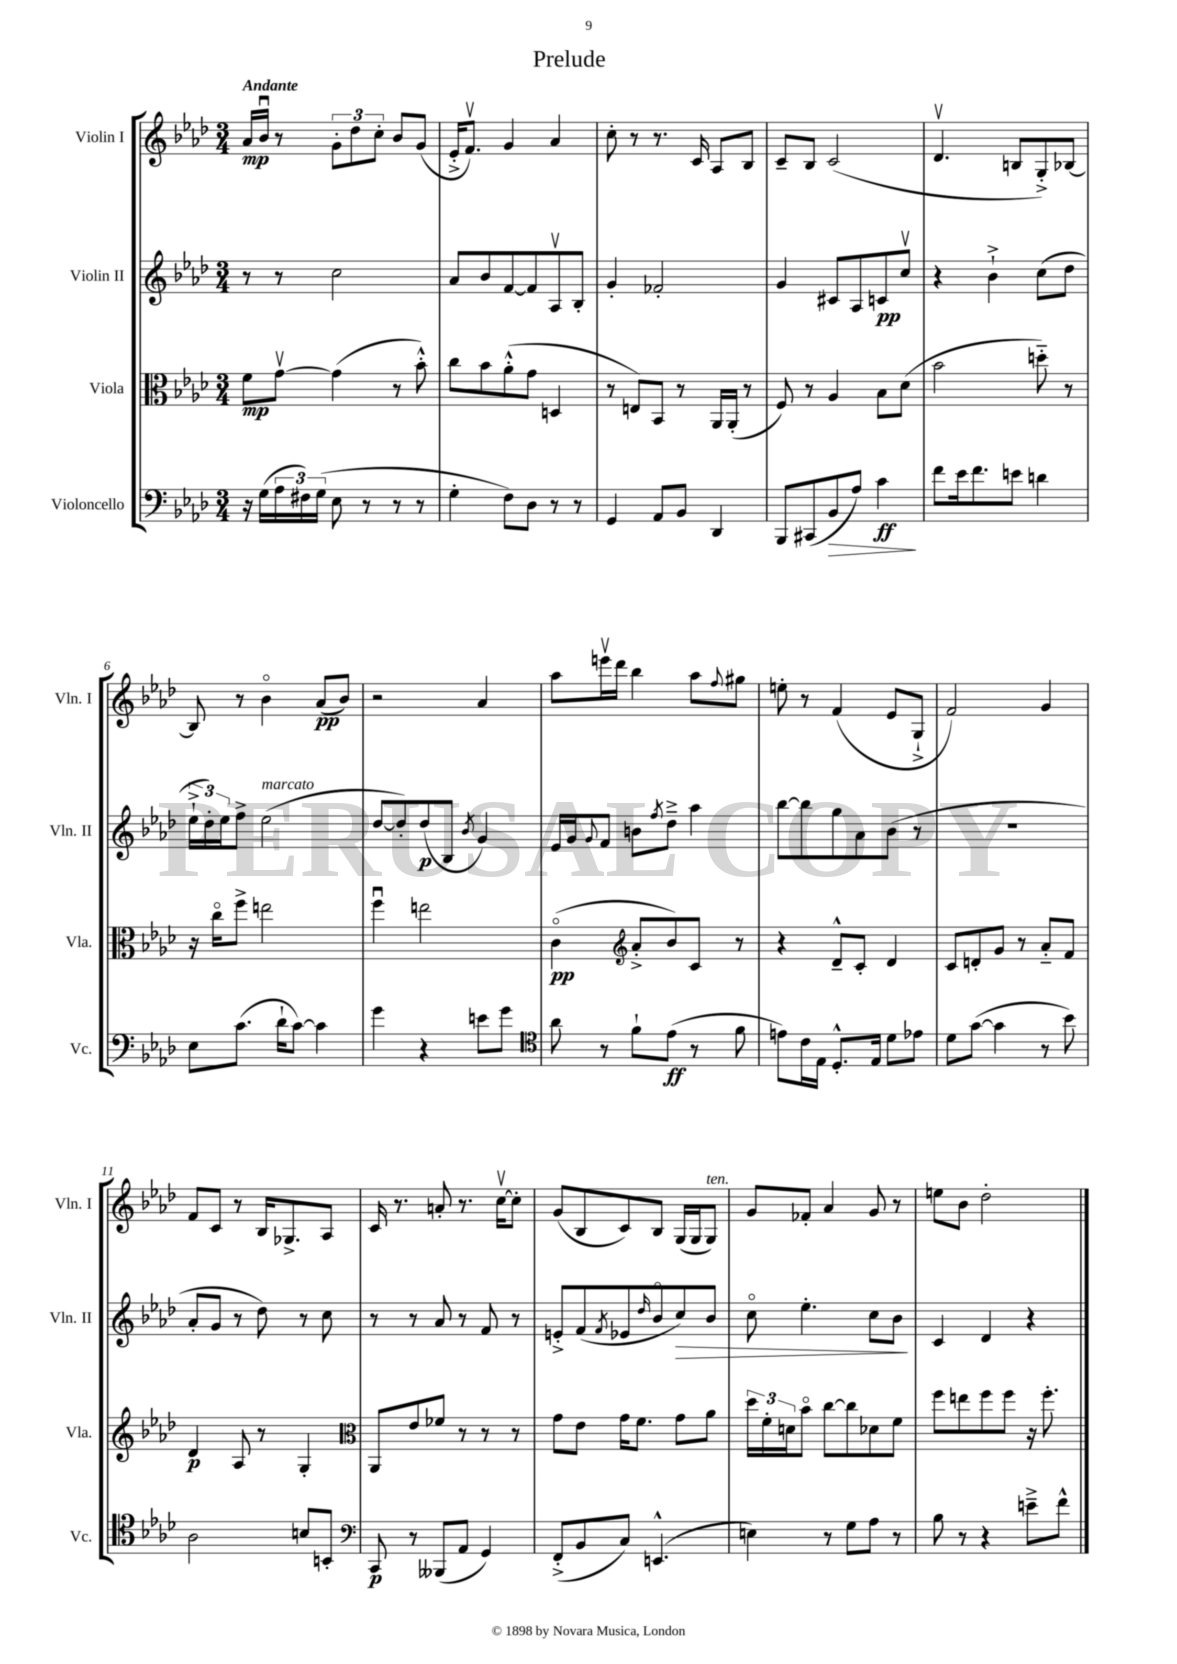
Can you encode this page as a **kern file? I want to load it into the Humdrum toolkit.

**kern	**kern	**kern	**kern
*staff4	*staff3	*staff2	*staff1
*clefF4	*clefC3	*clefG2	*clefG2
*k[b-e-a-d-]	*k[b-e-a-d-]	*k[b-e-a-d-]	*k[b-e-a-d-]
*M3/4	*M3/4	*M3/4	*M3/4
16r	8f	8r	16a-
(16G	.	.	16b-u
24A-	[8gv	8r	8r
24F#)	.	.	.
(24G	.	.	.
8E-	(4g]	2cc	12g'
.	.	.	12dd-
8r	.	.	.
.	.	.	12cc'
8r	8r	.	8b-
8r	8b-'^^)	.	(8g
=	=	=	=
4G'	8cc	8a-	16e-'^
.	.	.	8.fv)
.	8b-	8b-	.
8F)	(8a-'^^	[8f	4g
8D-	8g	8f]	.
8r	4D	8A-v	4a-
8r	.	8B-'	.
=	=	=	=
4GG	8r	4g'	8cc'
.	8E)	.	8r
8AA-	8BB-	2f-'	8.r
8BB-	8r	.	.
.	.	.	16c
4DD-	16AA-	.	8A-
.	(16AA-'	.	.
.	8r	.	8B-
=	=	=	=
8BBB-	8F)	4g	8c~
(8CC#	8r	.	8B-
8BB-	4A-	8c#	(2c
8A-)	.	8A-	.
4c	8B-	8c	.
.	(8d-	8ccv	.
=	=	=	=
8f	2b-	4r	4.d-v
16e-	.	.	.
8.f	.	.	.
.	.	4b-`^	.
8e	.	.	8B
4d	8dd'~)	(8cc	8G'^)
.	8r	8dd-	[8B-
=	=	=	=
8E-	16r	24ee-`^	8B-]
.	.	24dd-')	.
.	16cco	.	.
.	.	24ee-	.
(8.c	8ff^	8ff^	8r
.	2ee	(2ee-	4b-o
16d-`	.	.	.
[8c)	.	.	.
4c]	.	.	(8a-
.	.	.	8b-)
=	=	=	=
4g	4ffu	[8dd-	2r
.	.	8dd-'])	.
4r	2ee	(8dd-	.
.	.	8B-	.
.	.	8qb-	.
8e	.	4g)	4a-
8g	.	.	.
=	=	=	=
*clefC4	*	*	*
8a-	(4co	16e-	8aa-
.	.	16g	.
.	.	8qqg	.
8r	.	8f	16eeev
.	.	.	16ddd-
*	*clefG2	*	*
8f`	8a-'^	8b	4bb-
.	.	8qff	.
(8e-	8b-)	8dd-~^	.
8r	8c	4aa-	8aa-
.	.	.	8qqff
8f	8r	.	8gg#
=	=	=	=
8e)	4r	[8bb-	8ee'
16c	.	8bb-]	8r
16E-	.	.	.
8.D-'^^	8d-~^^	8gg	(4f
.	8c'	8a-	.
16E-	.	.	.
8d-	4d-	(8b-	8e-
8e-	.	8r	8G`^
=	=	=	=
8d-	8c	2.r	2f)
([8g	8d'	.	.
4g]	8g	.	.
.	8r	.	.
8r	8a-'~	.	4g
8b-)	8f	.	.
=	=	=	=
2A-	4d-	8a-'	8f
.	.	8g	8c
.	8A-	8r	8r
.	8r	8dd-)	16B-
.	.	.	8.G-^
8B	4G'	8r	.
8BB'	.	8cc	8A-
=	=	=	=
*clefF4	*clefC3	*	*
8CC	8AA-	8r	16c
.	.	.	8.r
8r	8e-	8r	.
(8BBB--	8f-	8a-	8a'
8AA-	8r	8r	8.r
4GG)	8r	8f	.
.	.	.	[16ccv
.	8r	8r	8cc']
=	=	=	=
(8FF'^	8g	8e'^	(8g
8BB-	8e-	(8f	8B-
.	.	8qf	.
8C)	16g	8e-	8c)
.	8.f	.	.
.	.	16qqdd-	.
(4.EE^^	.	8b-o	8B-
.	8g	8cc)	(16G
.	.	.	16G
.	8a-	8b-	8G)
=	=	=	=
4E)	24dd-	8cco	8g
.	24f'	.	.
.	24d	.	.
.	8b-o	4.ee-'	8f-'
8r	[8cc	.	4a-
8G	8cc]	.	.
8A-	8d-	8cc	8g
8r	8f	8b-	8r
=	=	=	=
8B-	8ff	4c	8ee
8r	8ee	.	8b-
4r	8ff	4d-	2dd-'
.	8ff	.	.
8e~^	16r	4r	.
.	8.ff'	.	.
8f^^	.	.	.
==	==	==	==
*-	*-	*-	*-
